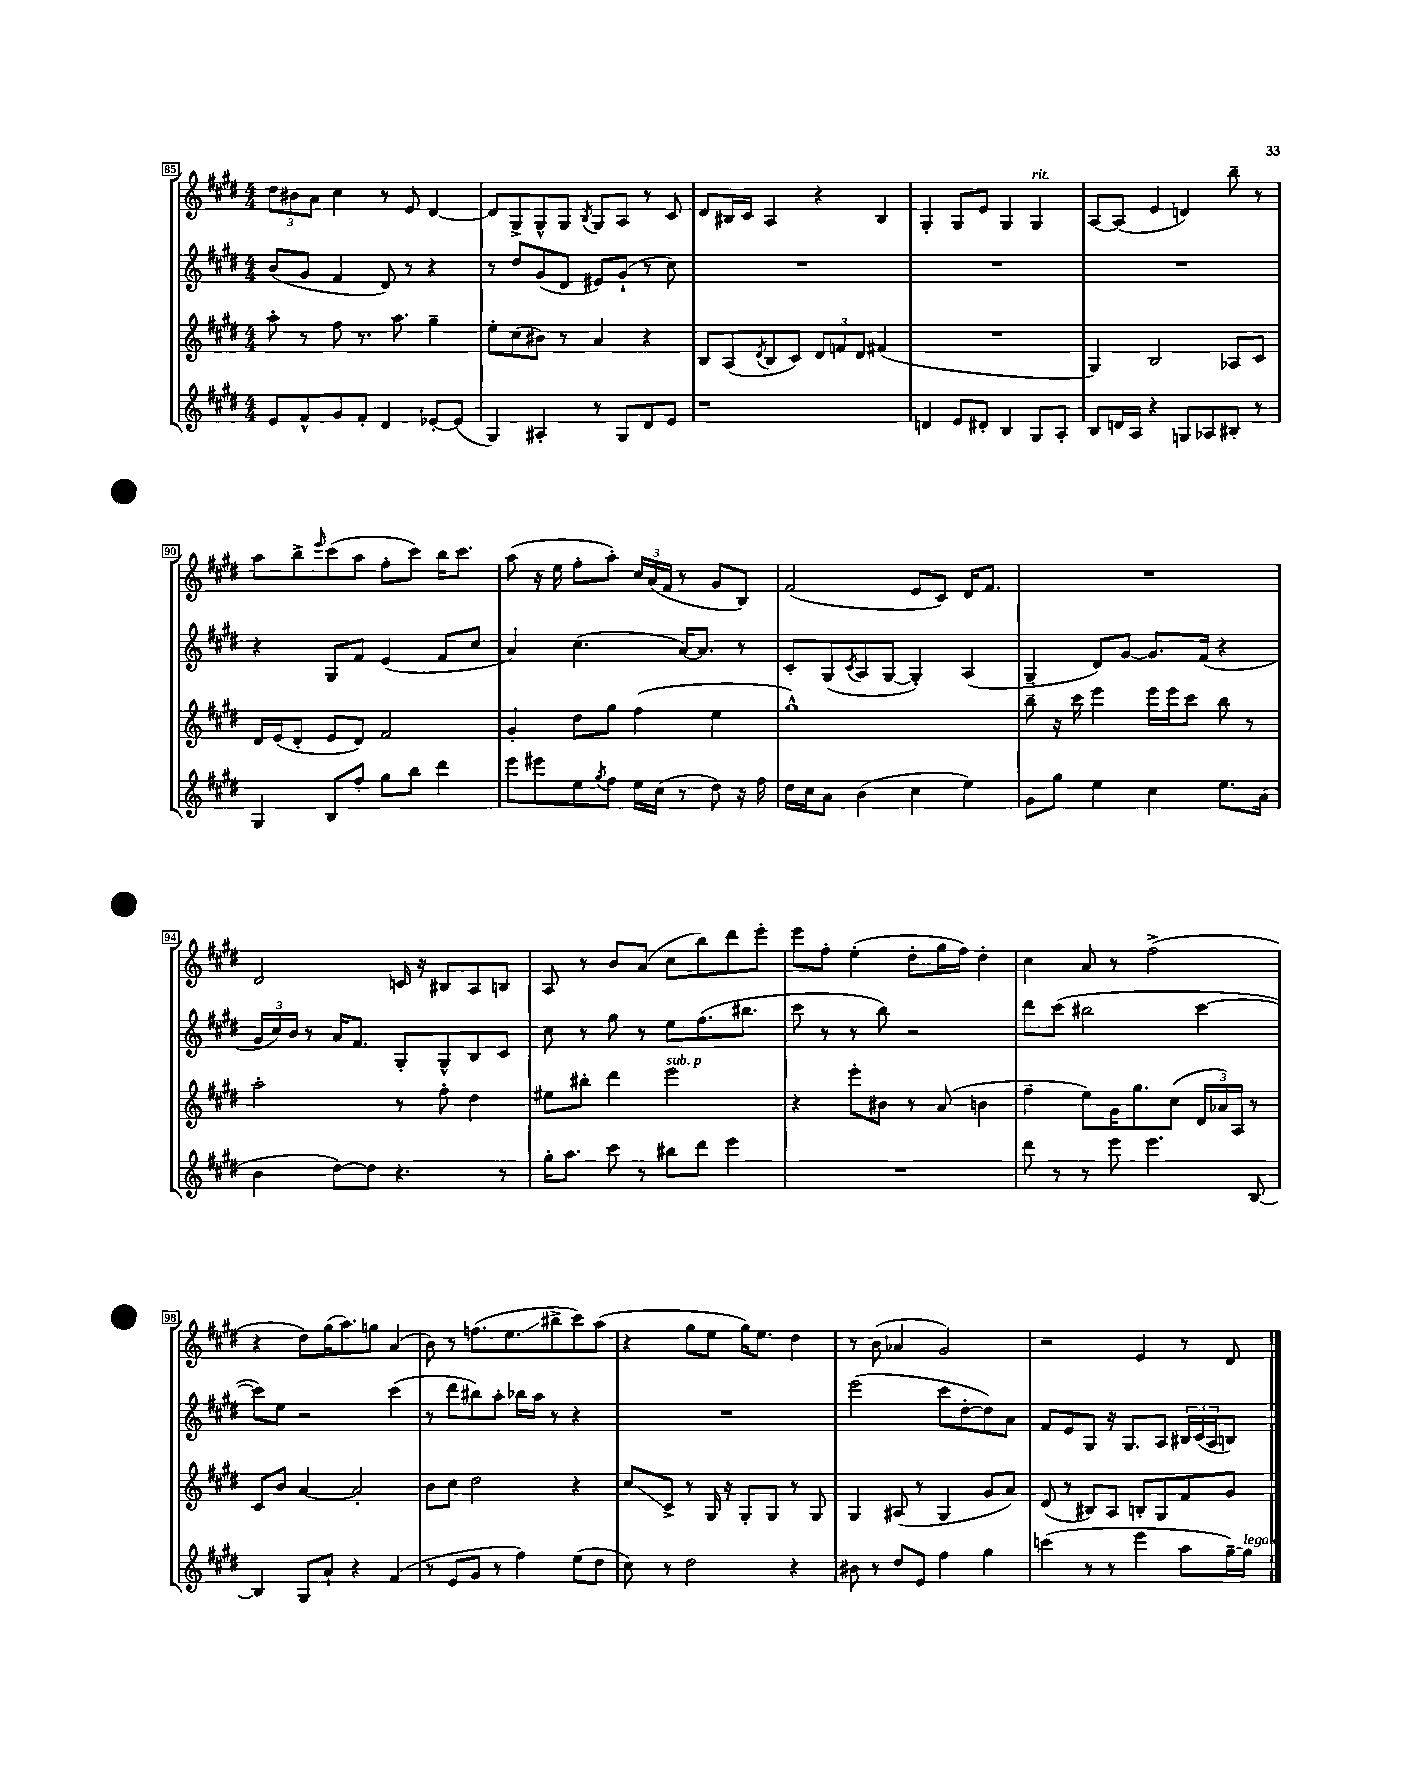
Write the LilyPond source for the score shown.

<<
\new StaffGroup <<
\new Staff = "s0" {
    \clef treble \key e \major \numericTimeSignature \time 4/4
    \tuplet 3/2 { dis''8 bis'8 a'8 } cis''4 r8 e'8 dis'4~ |
    dis'8 gis8-> gis8-^ gis8 \acciaccatura { b8 } gis8 a8 r8 cis'8 |
    dis'8 bis16 cis'16 a4 r4 bis4 |
    gis4-. gis8 e'8 gis4 gis4^\markup { \italic "rit." } |
    a8~ a8( e'4 d'4) b''8-- r8 |
    a''8 b''8-> \grace { e'''16 } cis'''8( a''8 fis''8-. cis'''8) b''16 cis'''8. |
    a''8( r16 e''16 fis''8-. a''8-.) \tuplet 3/2 { cis''16 a'16( fis'16 } r8 gis'8 b8) |
    fis'2( e'8 cis'8) dis'16 fis'8. |
    R1 |
    dis'2 c'16 r16 bis8 a8 b8 |
    a8 r8 b'8 a'8( cis''8 b''8) dis'''8 e'''8-. |
    e'''8 fis''8-. e''4-.( dis''8-. gis''16 fis''16) dis''4-. |
    cis''4 a'8 r8 fis''2->( |
    r4 dis''8) gis''16( a''8.) g''8 a'4( |
    b'8) r8 f''8.( e''8.\glissando bis''8-> cis'''8) a''8( |
    r4 gis''8 e''8 gis''16) e''8. dis''4 |
    r8 b'8( aes'4 gis'2) |
    r2 e'4 r8 dis'8 \bar "|." |
}
\new Staff = "s1" {
    \clef treble \key e \major \numericTimeSignature \time 4/4
    b'8( gis'8 fis'4 dis'8) r8 r4 |
    r8 dis''8 gis'8( dis'8 eis'8) gis'8-!( r8 cis''8) |
    R1 |
    R1 |
    R1 |
    r4 gis8 fis'8 e'4( fis'8 cis''8 |
    a'4) cis''4.( a'16~) a'8. r8 |
    cis'8-. gis8( \acciaccatura { cis'8 } a8 gis8~ gis4-.) a4( |
    gis4-- dis'8) gis'8~ gis'8. fis'16( r4 |
    \tuplet 3/2 { gis'16 cis''16) b'16 } r8 a'16 fis'8. gis8-. gis8-^ b8 cis'8 |
    cis''8 r8 gis''8 r8 e''8 fis''8.( bis''8. |
    cis'''8 r8 r8 b''8) r2 |
    dis'''8 cis'''8( bis''2 cis'''4~ |
    cis'''8) e''8 r2 cis'''4( |
    r8 dis'''8 bis''8) a''8-. bes''16 a''16 r8 r4 |
    R1 |
    e'''2( cis'''8 dis''8~-. dis''8) a'8 |
    fis'8 e'8 gis8 r16 gis8. a8 \tuplet 3/2 { bis16 cis'16( a16 } b8) \bar "|." |
}
\new Staff = "s2" {
    \clef treble \key e \major \numericTimeSignature \time 4/4
    a''8-. r8 fis''8 r8. a''8. gis''4-- |
    e''8-. cis''8( bis'8) r8 a'4 r4 |
    b8 a8( \acciaccatura { dis'8 } b8 cis'8) \tuplet 3/2 { dis'8 f'8 dis'8 } fis'4( |
    R1 |
    gis4) b2 aes8 cis'8 |
    dis'16 e'16( dis'8-. e'8 dis'8) fis'2 |
    gis'4-. dis''8 gis''8 fis''4( e''4 |
    gis''1-^) |
    b''8-- r16 cis'''16 e'''4 e'''16 e'''16 cis'''8 b''8 r8 |
    a''2-. r8 fis''8-. dis''4 |
    eis''8 bis''8-. dis'''4 e'''2^\markup { \italic "sub. p" } |
    r4 e'''8-. bis'8 r8 a'8( b'4 |
    fis''4-- e''8) gis'16 gis''8. cis''8( \tuplet 3/2 { dis'16 aes'16) a16 } r8 |
    cis'8 b'8 a'4~ a'2-. |
    b'8 cis''8 dis''2 r4 |
    cis''8\glissando cis'8-> r8 gis16 r16 gis8-. gis8 r8 gis8 |
    gis4 ais8( r8 gis4 gis'8 a'8) |
    dis'8( r8 bis8) a8 b8-. gis8 fis'8 gis'8 \bar "|." |
}
\new Staff = "s3" {
    \clef treble \key e \major \numericTimeSignature \time 4/4
    e'8 fis'8-^ gis'8 fis'8-. dis'4 ees'8~-. ees'8( |
    gis4) ais4-. r8 gis8 dis'8 e'8 |
    r1 |
    d'4 e'8 dis'8-. b4 gis8 a8-. |
    b8 d'16 a16 r4 g8 aes8 bis8-. r8 |
    gis4 b8 fis''8-. gis''8 b''8 dis'''4 |
    e'''8 eis'''8 e''8 \acciaccatura { gis''8 } fis''8 e''16 cis''16( r8 dis''8) r16 fis''16 |
    dis''16 cis''16 a'8 b'4( cis''4 e''4) |
    gis'8 gis''8 e''4 cis''4 e''8. a'16( |
    b'4 dis''8~) dis''8 r4. r8 |
    gis''16-. a''8. cis'''8 r8 bis''8 dis'''8 e'''4 |
    R1 |
    dis'''8 r8 r8 e'''8 e'''4. b8~ |
    b4 gis8 a'8-! r4 fis'4( |
    r8 e'8 gis'8 r8 fis''4) e''8( dis''8 |
    cis''8) r8 dis''2 r4 |
    bis'8 r8 dis''8 e'8 fis''4 gis''4 |
    c'''4( r8 r8 e'''4 a''8 gis''16~--) gis''16^\markup { \italic "legato" } \bar "|." |
}
>>
>>
\layout { \context { \Score currentBarNumber = #85 \override BarNumber.stencil = #(make-stencil-boxer 0.1 0.3 ly:text-interface::print) } }
